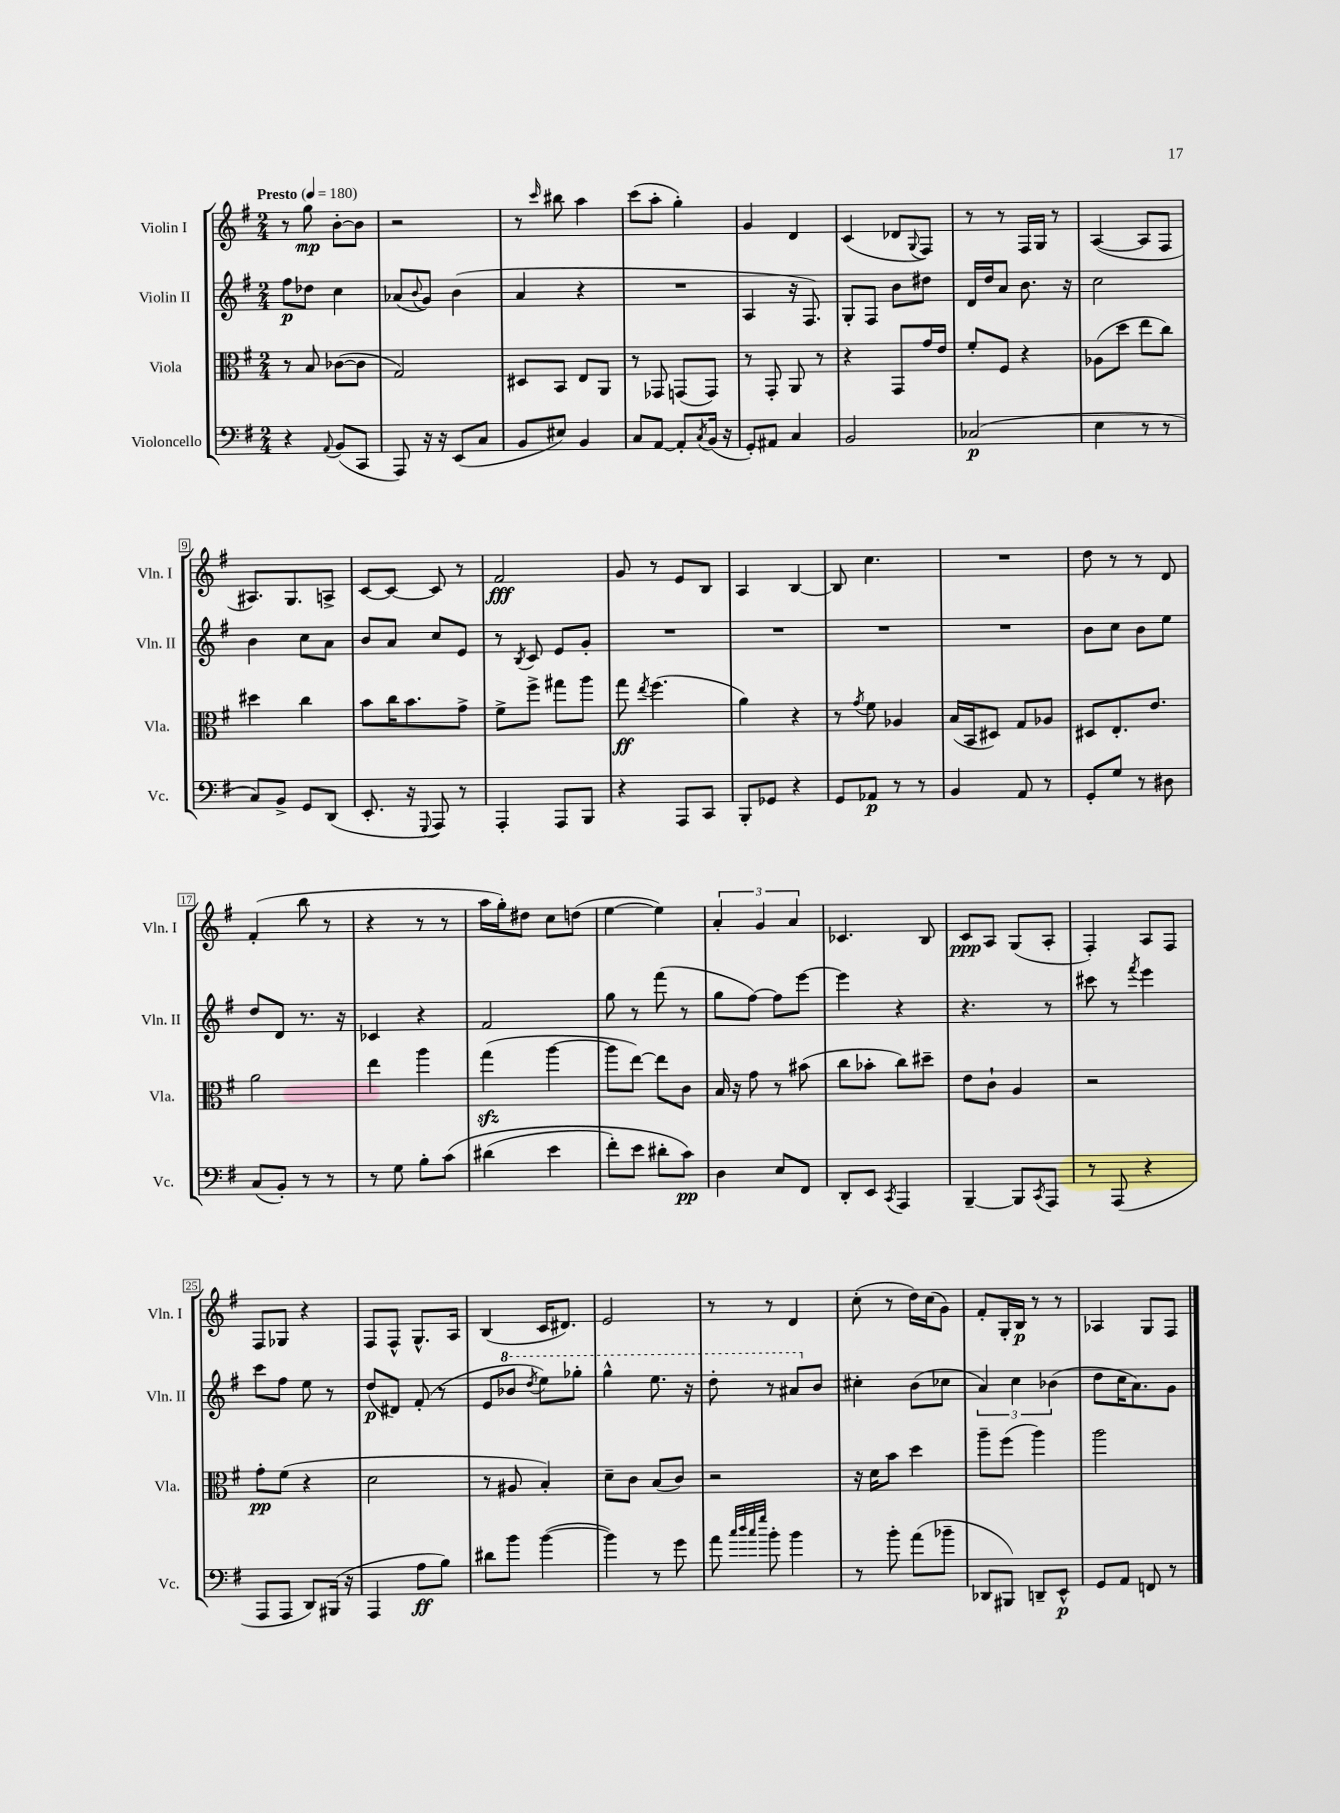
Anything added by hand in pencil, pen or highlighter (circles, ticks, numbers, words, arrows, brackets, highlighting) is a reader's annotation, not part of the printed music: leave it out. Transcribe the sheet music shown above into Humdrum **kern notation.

**kern	**kern	**kern	**kern
*staff4	*staff3	*staff2	*staff1
*clefF4	*clefC3	*clefG2	*clefG2
*k[f#]	*k[f#]	*k[f#]	*k[f#]
*M2/4	*M2/4	*M2/4	*M2/4
*MM180	*MM180	*MM180	*MM180
4r	8r	8ff#	8r
.	8B	8dd-	8gg
8qqAA	.	.	.
(8BB	([8c-	4cc	[8b'
8CC	8c-]	.	8b]
=	=	=	=
8AAA)	2G)	(8a-	2r
.	.	8qqb	.
16r	.	8g)	.
16r	.	.	.
(8EE	.	(4b	.
8C	.	.	.
=	=	=	=
8BB	8D#	4a	8r
.	.	.	16qqccc
8E#)	8BB	.	8bb#
4BB	8E	4r	4aa
.	8AA	.	.
=	=	=	=
8C	8r	2r	(8ccc
[8AA	8GG-	.	8aa'
8AA']	(8GG	.	4gg')
8qC	.	.	.
(16BB	8GG)	.	.
16r	.	.	.
=	=	=	=
8GG')	8r	4A	4g
8AA#	8GG'	.	.
4C	8AA	16r	4d
.	.	8.F#)	.
.	8r	.	.
=	=	=	=
2BB	4r	8G'	(4c
.	.	8F#	.
.	8GG	8b	8d-
.	.	.	8qqG
.	16g	8dd#	8F#)
.	16e	.	.
=	=	=	=
(2C-	8f#'	16d	8r
.	.	16dd	.
.	8F#	8a	8r
.	4r	8.b	16F#
.	.	.	16G
.	.	.	8r
.	.	16r	.
=	=	=	=
4E	(8A-	2cc	([4A
.	8dd	.	.
8r	8ee	.	8A]
8r	8cc)	.	8F#
=	=	=	=
8C)	4dd#	4b	8.A#)
8BB^	.	.	.
.	.	.	8.G
8GG	4cc	8cc	.
(8DD	.	8a	8A^
=	=	=	=
8.EE'	8b	8b	[8c
.	16cc	8a	8c_
16r	8.b	.	.
8qqGGG	.	.	.
8AAA)	.	8cc	8c]
8r	8g^	8e	8r
=	=	=	=
4AAA'	8f#^	8r	2f#
.	.	8qB	.
.	8ff#^	8c	.
8AAA	8gg#	8e	.
8BBB	8aa	8g'	.
=	=	=	=
4r	8gg	2r	8g
.	8qee	.	.
.	(4.ff#	.	8r
8AAA	.	.	8e
8CC	.	.	8B
=	=	=	=
8BBB'	4a)	2r	4A
8GG-	.	.	.
4r	4r	.	[4B
=	=	=	=
8GG	8r	2r	8B]
.	8qg	.	.
8AA-	8f#	.	4.cc
8r	4A-	.	.
8r	.	.	.
=	=	=	=
4BB	(16B	2r	2r
.	16BB	.	.
.	8D#)	.	.
8AA	8G	.	.
8r	8A-	.	.
=	=	=	=
8GG'	8D#	8b	8dd
8G	8.E'	8cc	8r
8r	.	8b	8r
.	8.e	.	.
8D#	.	8ee	8d
=	=	=	=
(8C	2a	8dd	(4f#'
8BB')	.	8d	.
8r	.	8.r	8bb
8r	.	.	8r
.	.	16r	.
=	=	=	=
8r	4ee	4c-	4r
8G	.	.	.
8B'	4aa	4r	8r
&(8c	.	.	8r
=	=	=	=
(4d#	(4gg	2f#	16aa
.	.	.	16gg')
.	.	.	8dd#
4e	[4aa	.	8cc
.	.	.	(8dd
=	=	=	=
8f#')	8aa]	8gg	[4ee
8e	[8ee)	8r	.
8d#'	8ee]	(8fff#	4ee])
8c&)	8c	8r	.
=	=	=	=
4D	16B	8gg	6a'
.	16r	.	.
.	8g	[8ff#)	.
.	.	.	6g
8E	8r	8ff#]	.
.	.	.	6a
8FF#	(8b#	[8eee	.
=	=	=	=
8DD'	8cc	4eee]	4.c-
8EE	8b-'	.	.
8qCC	.	.	.
4AAA	8cc)	4r	.
.	8dd#~	.	8B
=	=	=	=
[4BBB~	8e	4.r	8c
.	8c`	.	8A
8BBB]	4A	.	(8G
8qCC	.	.	.
8AAA	.	8r	8A'
=	=	=	=
8r	2r	8ccc#	4F#')
(8AAA	.	8r	.
.	.	8qfff#	.
4r	.	4eee	8A
.	.	.	8F#
=	=	=	=
8AAA	8g'	8ccc	8F#
8AAA	(8f#	8ff#	8G-
8DD)	4r	8ee	4r
(16BBB#	.	8r	.
16r	.	.	.
=	=	=	=
4AAA	2d	(8dd	8F#
.	.	8d#)	8F#^^
8A	.	(8f#'	8.G^^
8B)	.	8r	.
.	.	.	16A
=	=	=	=
8d#	8r	8e	(4B
8b	8A#	8bb-	.
.	.	8qddd	.
([4b	4B')	8eee)	16c
.	.	.	8.d#)
.	.	8ggg-'	.
=	=	=	=
4b])	8d~	4ggg^^	2e
.	8c	.	.
8r	(8B	8.eee	.
8g	8c)	.	.
.	.	16r	.
=	=	=	=
8a	2r	8ddd'	8r
32qqcc	.	.	.
32qqdd	.	.	.
32qqcc	.	.	.
32qqgg	.	.	.
8b'	.	8r	8r
4b	.	8aa#	4d
.	.	8b	.
=	=	=	=
8r	16r	4cc#'	(8cc'
.	16d	.	.
8b'	8b	.	8r
(8a	4dd	(8b	16dd)
.	.	.	(16cc
8b-~	.	8cc-	8g)
=	=	=	=
8DD-	8aa~	6a)	8f#'
8BBB#)	(8ff#	.	16G'
.	.	6cc	.
.	.	.	16B
8DD~	4aa)	.	8r
.	.	(6b-	.
8EE^^	.	.	8r
=	=	=	=
8GG	2aa	8dd	4A-
8AA	.	16cc	.
.	.	8.a)	.
8FF	.	.	8G
8r	.	8g	8F#
==	==	==	==
*-	*-	*-	*-
